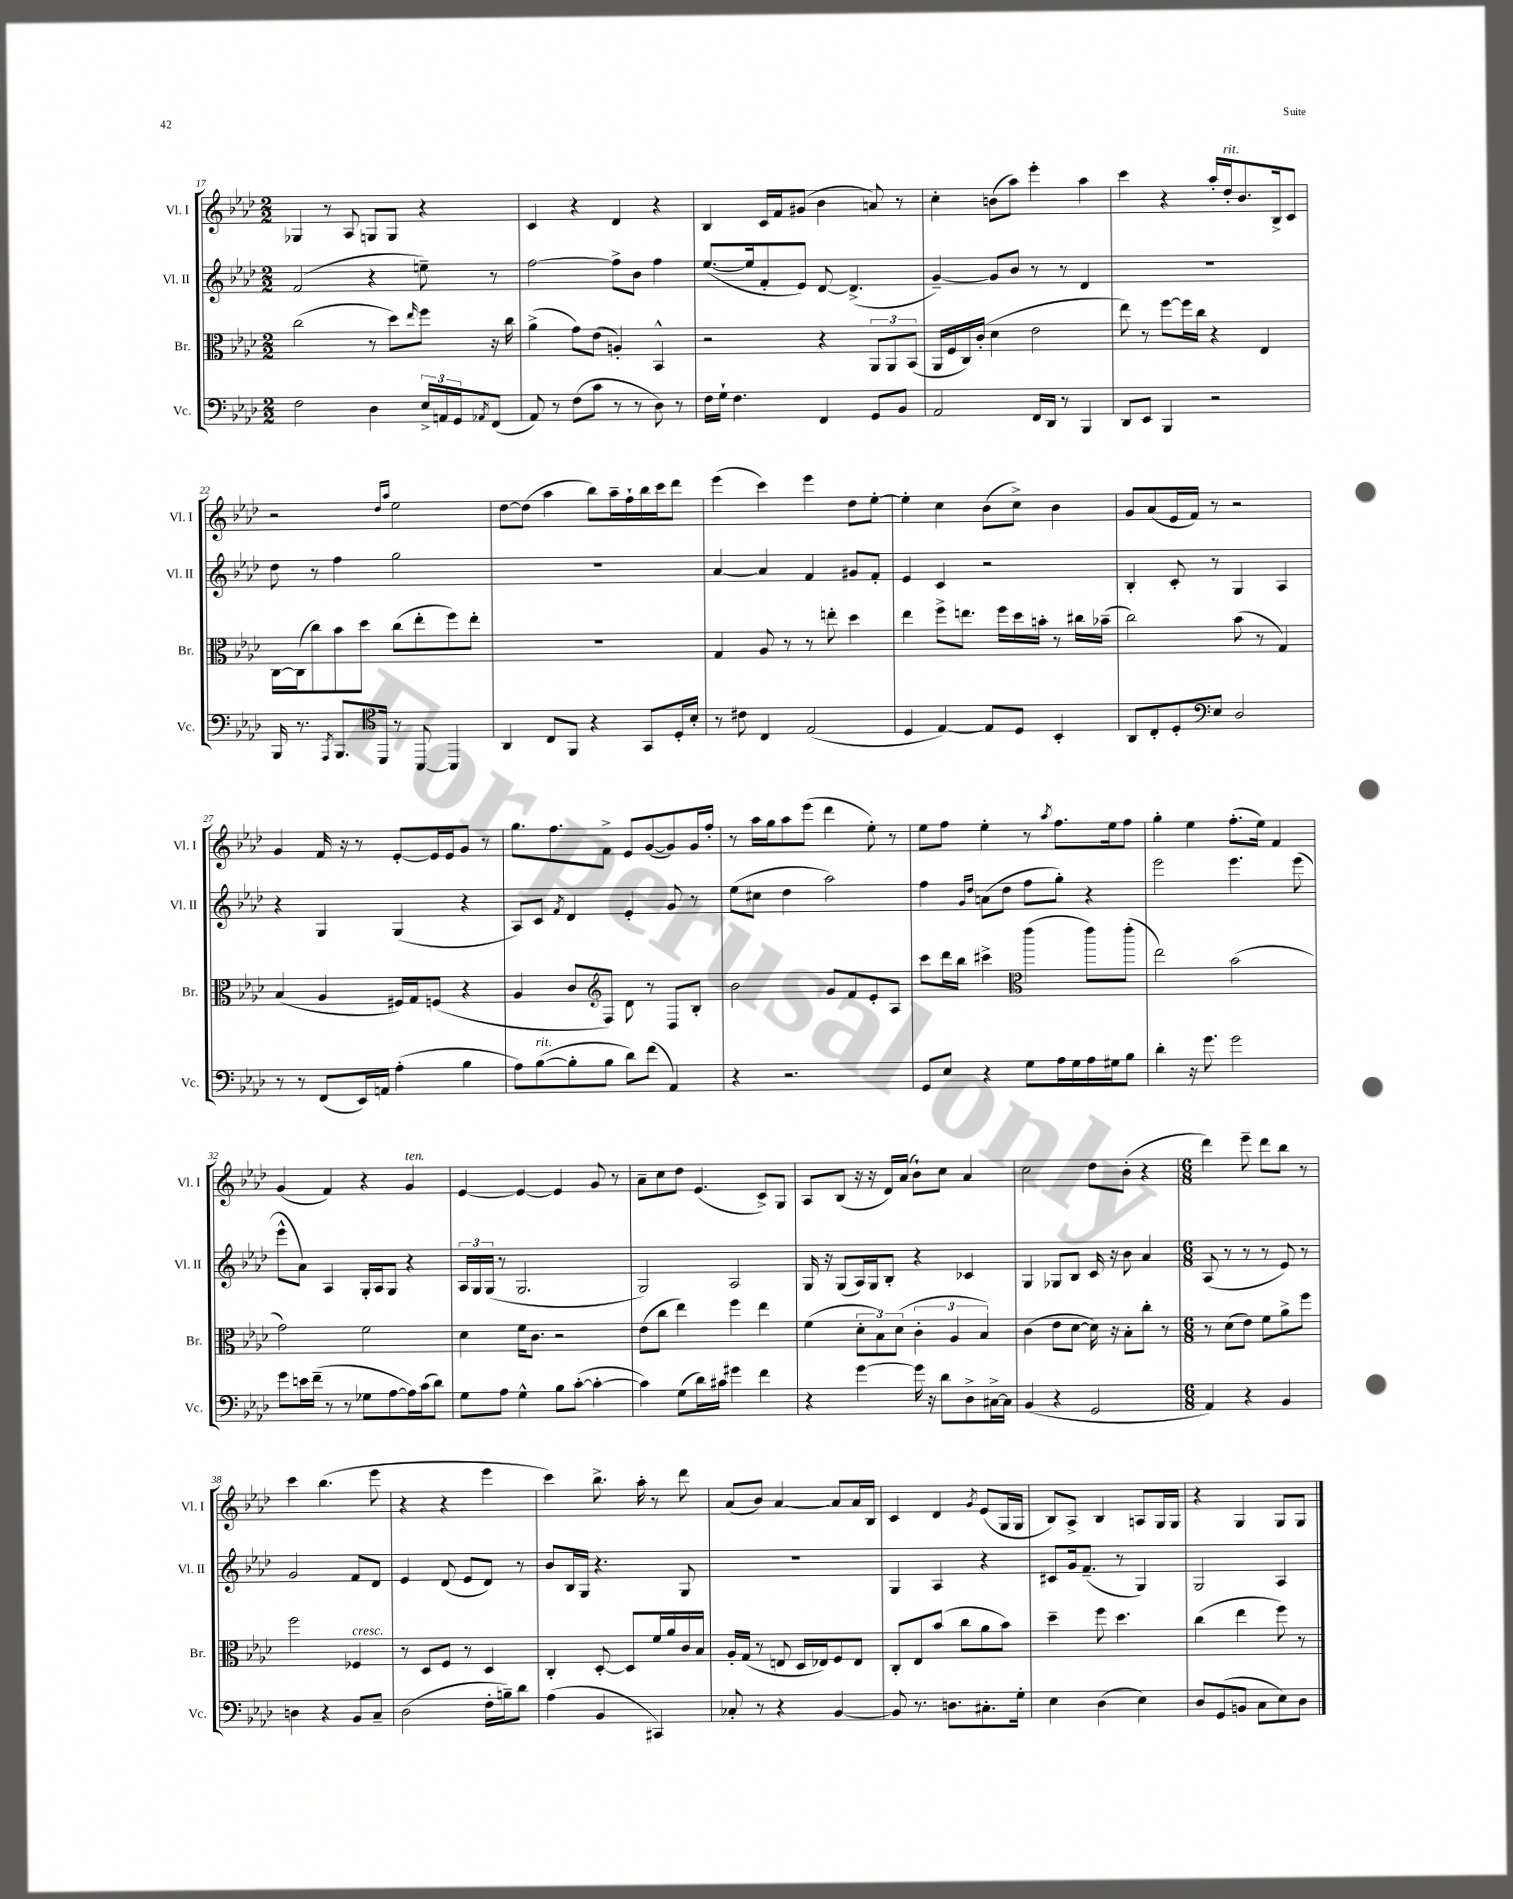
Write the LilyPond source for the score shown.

<<
\new StaffGroup <<
\new Staff = "s0" \with { instrumentName = "Vl. I" shortInstrumentName = "Vl. I" } {
    \clef treble \key aes \major \numericTimeSignature \time 2/2
    ges4 r8 aes8 g8 g8 r4 |
    c'4 r4 des'4 r4 |
    bes4 c'16 f'16 gis'8( bes'4 a'8) r8 |
    c''4-. b'8( aes''8) ees'''4-. aes''4 |
    c'''4 r4 aes''16-. des''16-.^\markup { \italic "rit." } bes'8. bes16-> c'8 |
    r2 \grace { des''16 aes''16 } ees''2 |
    des''8~ des''8( aes''4 bes''8) aes''16-- f''16-! bes''16 c'''16 des'''8 |
    ees'''4( c'''4) ees'''4 des''8 ees''8~-. |
    ees''4-. c''4 bes'8( c''8->) bes'4 |
    g'8 aes'8( ees'16 f'16) r8 r2 |
    g'4 f'16 r16 r8 ees'8~-. ees'16 ees'16 g'8 r8 |
    g''8. f''8. f'8-> ees'8 g'8~( g'8) g'16 f''16-. |
    r8 aes''16 g''16 aes''8 ees'''8( des'''4 ees''8-.) r8 |
    ees''8 f''8 ees''4-. r8 \acciaccatura { aes''8 } f''8. ees''16 f''8 |
    g''4-. ees''4 f''8.-.( ees''16) f'4 |
    g'4( f'4) r4 g'4^\markup { \italic "ten." } |
    ees'4~ ees'4~ ees'4 g'8 r8 |
    aes'8-- c''8 des''8 ees'4.( c'8->) g8 |
    aes8 bes8( r16 r16 des'16) aes'16( bes'8-!) c''8 aes'4 |
    c''2 des''8 bes'8-.( r4 |
    \numericTimeSignature \time 6/8 des'''4) ees'''8-- des'''8 bes''8 r8 |
    c'''4 bes''4.( ees'''8 |
    r4 r4 ees'''4 |
    c'''4) bes''8.-> aes''16-. r8 des'''8 |
    aes'8( bes'8) aes'4~ aes'8 aes'16 bes16 |
    c'4 des'4 \acciaccatura { g'8 } ees'8( g16 g16 |
    bes8) aes8-> bes4 a8 g16 g16 |
    r4 g4 g8 g8 \bar "|." |
}
\new Staff = "s1" \with { instrumentName = "Vl. II" shortInstrumentName = "Vl. II" } {
    \clef treble \key aes \major \numericTimeSignature \time 2/2
    f'2( r4 e''8--) r8 |
    f''2~ f''8-> bes'8 f''4 |
    ees''8.~( ees''16 f'8-. ees'8) des'8~ des'4.->( |
    g'4~--) g'8 bes'8 r8 r8 des'4 |
    r1 |
    des''8 r8 f''4 g''2 |
    R1 |
    aes'4~ aes'4 f'4 gis'8 f'8-. |
    ees'4 c'4 r2 |
    bes4-. c'8-. r8 g4 aes4 |
    r4 g4 g4( r4 |
    aes8) c'8 \acciaccatura { f'8 } des'4 ees'4-. g'8 r8 |
    ees''8( cis''8 des''4 aes''2) |
    f''4 \grace { g'16 des''16 } a'8( des''8 f''8 g''8-.) r4 |
    ees'''2 ees'''4. ees'''8( |
    ees'''8-^ aes'8) aes4 g16-. aes16 g8 r4 |
    \tuplet 3/2 { aes16 g16 g16( } r8 g2. |
    g2) aes2 |
    g16 r16 g8( aes16) g16 bes8-. r4 ces'4 |
    g4 ges8 bes8 c'16 r16 bes'8 aes'4 |
    \numericTimeSignature \time 6/8 aes8( r8 r8 r8 ees'8) r8 |
    g'2 f'8 des'8 |
    ees'4 des'8( ees'8 des'8) r8 |
    bes'8 bes16 g16 r4. g8 |
    R2. |
    g4 aes4 r4 |
    cis'8 g'16 f'8.--( r8 g4) |
    g2 aes4 \bar "|." |
}
\new Staff = "s2" \with { instrumentName = "Br." shortInstrumentName = "Br." } {
    \clef alto \key aes \major \numericTimeSignature \time 2/2
    c''2( r8 des''8) \grace { ees''16 } f''8 r16 c''16 |
    aes'4->( g'8) ees'8( a4-.) bes,4-^ |
    r2 r4 \tuplet 3/2 { aes,8 aes,8 bes,8( } |
    aes,16 f16 c16) c'16-.( des'4 ees'2 |
    ees''8) r8 f''8~ f''16 c''16 r4 ees4 |
    c16~ c16( c''8) bes'8 des''8 c''8( ees''8-. f''8) ees''8-. |
    R1 |
    g4 aes8 r8 r8 e''8-. des''4 |
    ees''4 f''8-> e''8. f''16 des''16 b'16-. r8 cis''16 bes'16--( |
    c''2) bes'8( r8 g4) |
    bes4( aes4 fis16) g16 f8( r4 |
    aes4 c'8 f8) des'8 r8 des8 bes8-. |
    \clef treble bes'2 g'8 f'8 ees'8-. aes8 |
    c'''8 des'''16 bes''16 cis'''4-> ees'''4( ees'''8) ees'''8-.( |
    \clef alto ees''2) bes'2( |
    g'2) f'2 |
    des'4 f'16 c'8. r2 |
    ees'8( c''8 ees''4) f''4 ees''4 |
    f'4( \tuplet 3/2 { des'8-. bes8) des'8( } \tuplet 3/2 { c'4-. aes4 bes4) } |
    c'4( ees'8 des'8~ des'16) r16 bes8-. c''8-. r8 |
    \numericTimeSignature \time 6/8 r8 des'8( ees'8) f'8 aes'8-> f''8 |
    f''2 fes4^\markup { \italic "cresc." } |
    r8 des8 f8 r8 des4 |
    c4-. des8~-. des8 f'16 aes'16 c'16 bes16 |
    aes16-. g16( r8 e8 des16 ees16) f8 ees8 |
    c8-. ees8 bes'8( c''8 aes'8 bes'8) |
    des''4-- f''8 des''4. |
    c''4( ees''4 f''8) r8 \bar "|." |
}
\new Staff = "s3" \with { instrumentName = "Vc." shortInstrumentName = "Vc." } {
    \clef bass \key aes \major \numericTimeSignature \time 2/2
    f2 des4 \tuplet 3/2 { ees16-> a,16 g,16 } \acciaccatura { aes,8 } f,8( |
    aes,8) r8 f8( c'8 r8 r8 des8) r8 |
    f16 g16-! f4. f,4 g,8 bes,8 |
    aes,2 f,16 des,16 r8 bes,,4 |
    des,8 ees,8 bes,,4 r2 |
    bes,,16 r8. \acciaccatura { aes,,8 } bes,,8. des,16 r8 bes,,8~ bes,,4 |
    \clef tenor aes,4 c8 f,8 r4 g,8 des16-. bes16-. |
    r8 cis'8 c4 ees2( |
    des4 ees4~) ees8 des8 bes,4-. |
    aes,8 c8-. des8-. ees8 des2 |
    \clef bass r8 r8 f,8( ees,16) a,16 aes4-.( bes4 |
    aes8) bes8~^\markup { \italic "rit." }( bes8-. bes8 des'8) f'8( aes,4) |
    r4 r2. |
    g,8 ees8 r4 g8 aes16 g16 aes16 gis16 bes8 |
    des'4-. r16 g'8. g'2 |
    g'8 e'16 f'16--( r8 r8 ges8 aes8~ aes16) c'16( des'8) |
    g8 aes8 g4-^ bes8 c'8~-.( c'4~-. |
    c'4) g8( des'16) cis'16 gis'4 f'4 |
    r4 g'4~ g'16 r16 des'8 des8-> cis16~-> cis16 |
    bes,4( r4 g,2 |
    \numericTimeSignature \time 6/8 aes,4) r4 bes,4 |
    d4 r4 bes,8 c8-- |
    des2( f16-. b16--) des'8 |
    aes4( bes,4 cis,4) |
    ces8-. r8 r4 bes,4~ |
    bes,8 r8. d8. cis8.-. g16-. |
    ees4 des4( ees4) |
    des8 g,8( b,8 c8 ees8) des8 \bar "|." |
}
>>
>>
\layout { \context { \Score currentBarNumber = #17 } }
